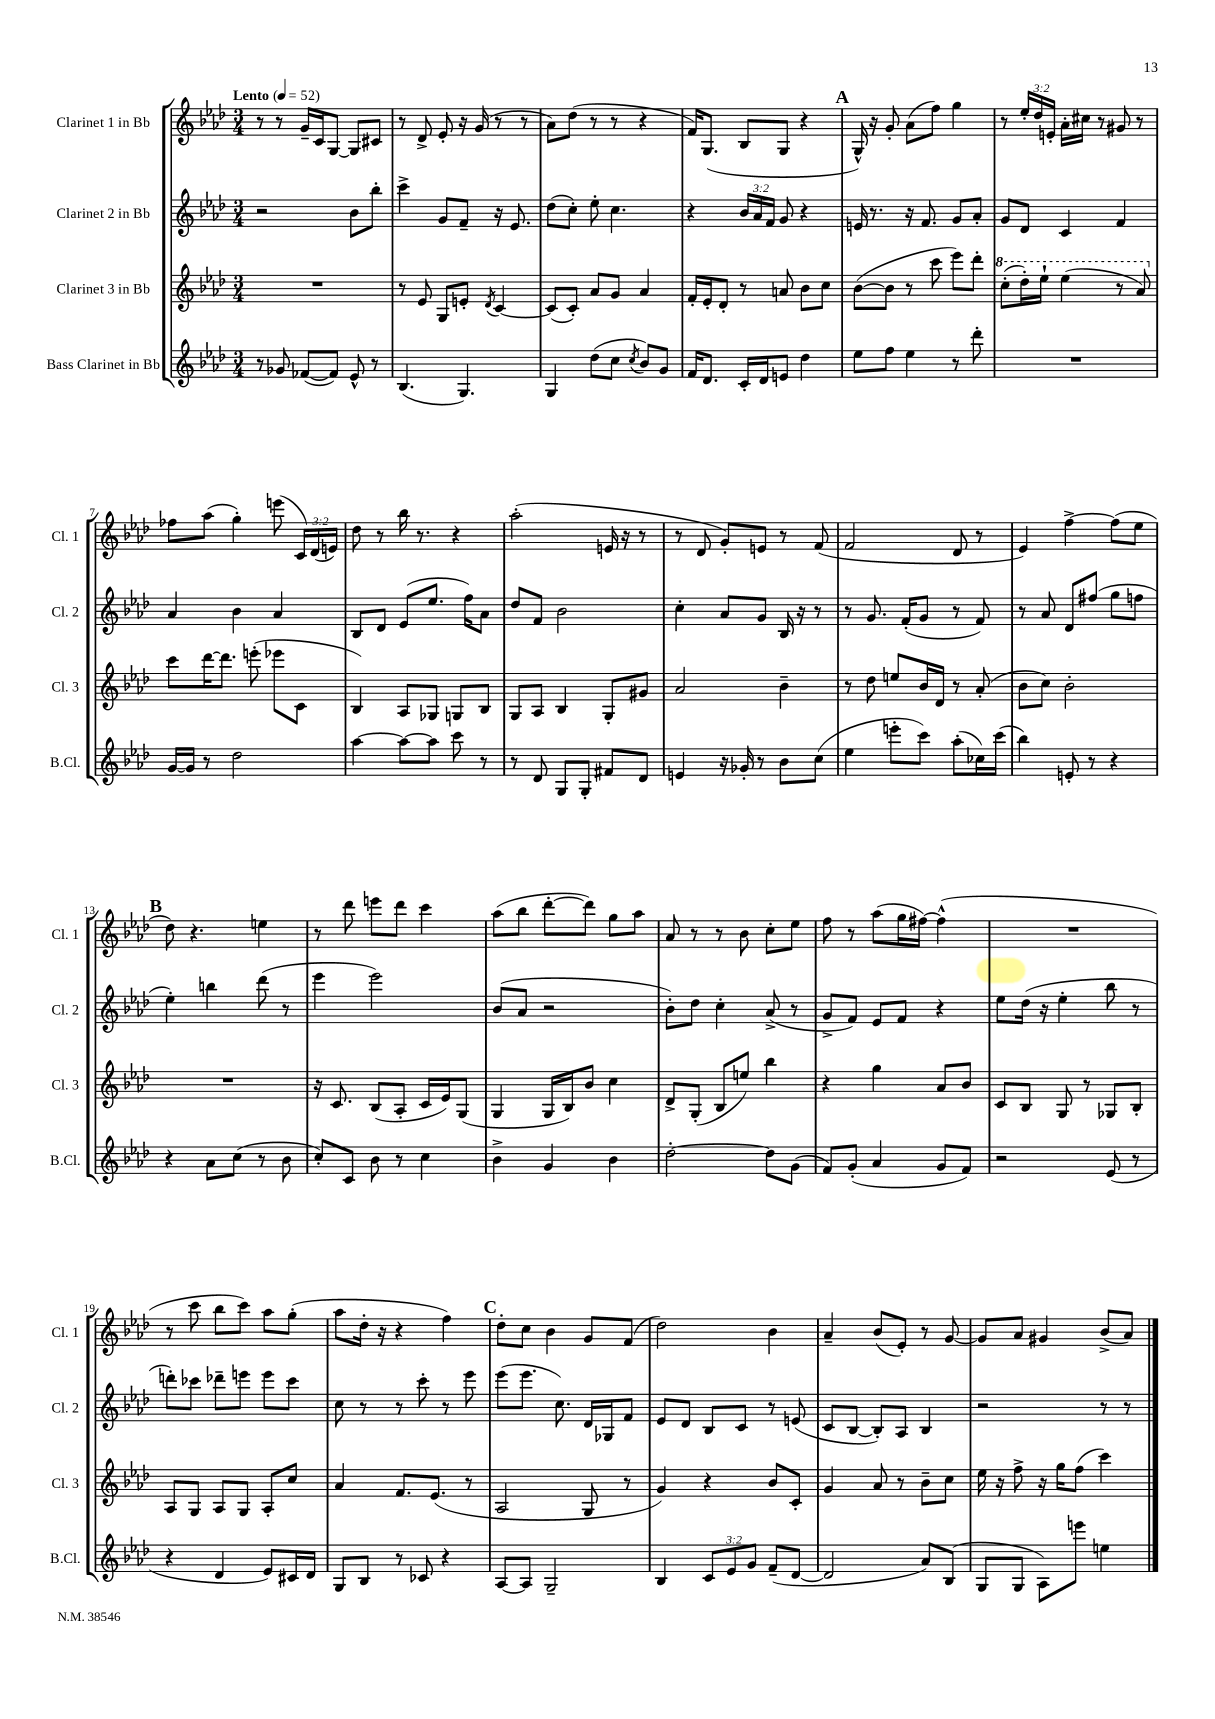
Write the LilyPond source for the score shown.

<<
\new StaffGroup <<
\new Staff = "s0" \with { instrumentName = "Clarinet 1 in Bb" shortInstrumentName = "Cl. 1" } {
    \clef treble \key aes \major \numericTimeSignature \time 3/4 \override Staff.TupletNumber.text = #tuplet-number::calc-fraction-text \tempo "Lento" 4 = 52
    \autoBeamOff r8 r8 g'16[-- c'16 g8]~ g8[ cis'8] |
    r8 des'8-> ees'8-. r16 g'16( r8 r8 |
    aes'8[) des''8]( r8 r8 r4 |
    f'16[) g8.]( bes8[ g8] r4 |
    \mark \markup { \bold "A" } g16-^) r16 g'8-. aes'8[( f''8]) g''4 |
    r8 \tuplet 3/2 { ees''16[-. des''16 e'16]-. } aes'16[-. cis''16] r8 gis'8 r8 |
    fes''8[ aes''8]( g''4-.) e'''8( \tuplet 3/2 { c'16[) des'16( e'16]) } |
    des''8 r8 bes''16 r8. r4 |
    aes''2-.( e'16 r16 r8 |
    r8 des'8 g'8[-.) e'8] r8 f'8( |
    f'2 des'8 r8 |
    ees'4) f''4~-> f''8[( ees''8] |
    \mark \markup { \bold "B" } des''8) r4. e''4 |
    r8 des'''8 e'''8[ des'''8] c'''4 |
    aes''8[( bes''8] des'''8[~-. des'''8]) g''8[ aes''8] |
    aes'8 r8 r8 bes'8 c''8[-. ees''8] |
    f''8 r8 aes''8[( g''16 fis''16]~) fis''4-^( |
    R2. |
    r8 c'''8 bes''8[ c'''8]) aes''8[ g''8]-.( |
    aes''8[ des''16]-. r16 r4 f''4) |
    \mark \markup { \bold "C" } des''8[-. c''8] bes'4 g'8[ f'8]( |
    des''2) bes'4 |
    aes'4-- bes'8[( ees'8]-.) r8 g'8~ |
    g'8[ aes'8] gis'4 bes'8[->( aes'8]) \bar "|." |
}
\new Staff = "s1" \with { instrumentName = "Clarinet 2 in Bb" shortInstrumentName = "Cl. 2" } {
    \clef treble \key aes \major \numericTimeSignature \time 3/4 \override Staff.TupletNumber.text = #tuplet-number::calc-fraction-text
    \autoBeamOff r2 bes'8[ bes''8]-. |
    c'''4-> g'8[ f'8]-- r16 ees'8. |
    des''8[( c''8]-.) ees''8-. c''4. |
    r4 \tuplet 3/2 { bes'16[ aes'16 f'16] } g'8 r4 |
    \mark \markup { \bold "A" } e'16 r8. r16 f'8. g'8[ aes'8]-. |
    g'8[ des'8] c'4 f'4 |
    aes'4 bes'4 aes'4 |
    bes8[ des'8] ees'8[( ees''8.] f''16[) aes'8] |
    des''8[ f'8] bes'2 |
    c''4-. aes'8[ g'8] bes16 r16 r8 |
    r8 g'8. f'16[-.( g'8] r8 f'8) |
    r8 aes'8 des'8[ fis''8]( g''8[ f''8] |
    \mark \markup { \bold "B" } ees''4-.) b''4 des'''8( r8 |
    ees'''4 ees'''2) |
    bes'8[( aes'8] r2 |
    bes'8[-.) des''8] c''4-. aes'8->( r8 |
    g'8[-> f'8]) ees'8[ f'8] r4 |
    ees''8[ des''16]( r16 ees''4-. bes''8 r8 |
    d'''8[-.) ces'''8] des'''8[-- e'''8] e'''8[ ces'''8] |
    c''8 r8 r8 c'''8-. r8 ees'''8 |
    \mark \markup { \bold "C" } ees'''8[( ees'''8.] c''8.) des'16[ ges16 f'8] |
    ees'8[ des'8] bes8[ c'8] r8 e'8( |
    c'8[ bes8]~ bes8[-.) aes8] bes4 |
    r2 r8 r8 \bar "|." |
}
\new Staff = "s2" \with { instrumentName = "Clarinet 3 in Bb" shortInstrumentName = "Cl. 3" } {
    \clef treble \key aes \major \numericTimeSignature \time 3/4
    \autoBeamOff R2. |
    r8 ees'8 g8[ e'8]-. \acciaccatura { des'8 } c'4~ |
    c'8[( c'8]-.) aes'8[ g'8] aes'4 |
    f'16[-. ees'16-. des'8]-. r8 a'8 bes'8[ c''8] |
    \mark \markup { \bold "A" } bes'8[~( bes'8] r8 c'''8 ees'''8[) des'''8]-. |
    \ottava #1 c'''8[-.( des'''16-.) ees'''16]-! ees'''4( r8 aes''8) \ottava #0 |
    c'''8[ des'''16~ des'''8.] e'''8-.( ees'''8[ c'8] |
    bes4) aes8[ ges8] g8[ bes8] |
    g8[ aes8] bes4 g8[-. gis'8] |
    aes'2 bes'4-- |
    r8 des''8 e''8[ bes'16 des'16] r8 aes'8-.( |
    bes'8[ c''8]) bes'2-. |
    \mark \markup { \bold "B" } R2. |
    r16 c'8. bes8[( aes8]-. c'16[ ees'16) g8]( |
    g4 g16[ bes16) bes'8] c''4 |
    des'8[-> g8]-.( bes8[ e''8]) bes''4 |
    r4 g''4 aes'8[ bes'8] |
    c'8[ bes8] g8 r8 ges8[ bes8]-. |
    aes8[ g8] aes8[ g8] aes8[-. c''8] |
    aes'4 f'8.[ ees'8.]( r8 |
    \mark \markup { \bold "C" } aes2 g8 r8 |
    g'4) r4 bes'8[ c'8]-. |
    g'4 aes'8 r8 bes'8[-- c''8] |
    ees''16 r16 f''8-> r16 g''16[ f''8]( c'''4) \bar "|." |
}
\new Staff = "s3" \with { instrumentName = "Bass Clarinet in Bb" shortInstrumentName = "B.Cl." } {
    \clef treble \key aes \major \numericTimeSignature \time 3/4 \override Staff.TupletNumber.text = #tuplet-number::calc-fraction-text
    \autoBeamOff r8 ges'8 fes'8[~( fes'8]) ees'8-^ r8 |
    bes4.( g4.) |
    g4 des''8[( c''8] \acciaccatura { c''8 } bes'8[) g'8] |
    f'16[ des'8.] c'16[-. des'16 e'8] des''4 |
    \mark \markup { \bold "A" } ees''8[ f''8] ees''4 r8 des'''8-. |
    R2. |
    g'16[~ g'16] r8 des''2 |
    aes''4~ aes''8[~ aes''8] c'''8 r8 |
    r8 des'8 g8[ g8]-. fis'8[ des'8] |
    e'4 r16 ges'16-. r8 bes'8[ c''8]( |
    ees''4 e'''8[-. c'''8]) aes''8[-.( ces''16) c'''16]( |
    bes''4) e'8-. r8 r4 |
    \mark \markup { \bold "B" } r4 aes'8[ c''8]( r8 bes'8 |
    c''8[-.) c'8] bes'8 r8 c''4 |
    bes'4-> g'4 bes'4 |
    des''2~-. des''8[ g'8]( |
    f'8[) g'8]-.( aes'4 g'8[ f'8]) |
    r2 ees'8( r8 |
    r4 des'4 ees'8[) cis'16 des'16] |
    g8[ bes8] r8 ces'8 r4 |
    \mark \markup { \bold "C" } aes8[~ aes8] g2-- |
    bes4 \tuplet 3/2 { c'8[ ees'8 g'8] } f'8[--( des'8]~ |
    des'2 aes'8[) bes8]( |
    g8[ g8] aes8[) e'''8] e''4 \bar "|." |
}
>>
>>
